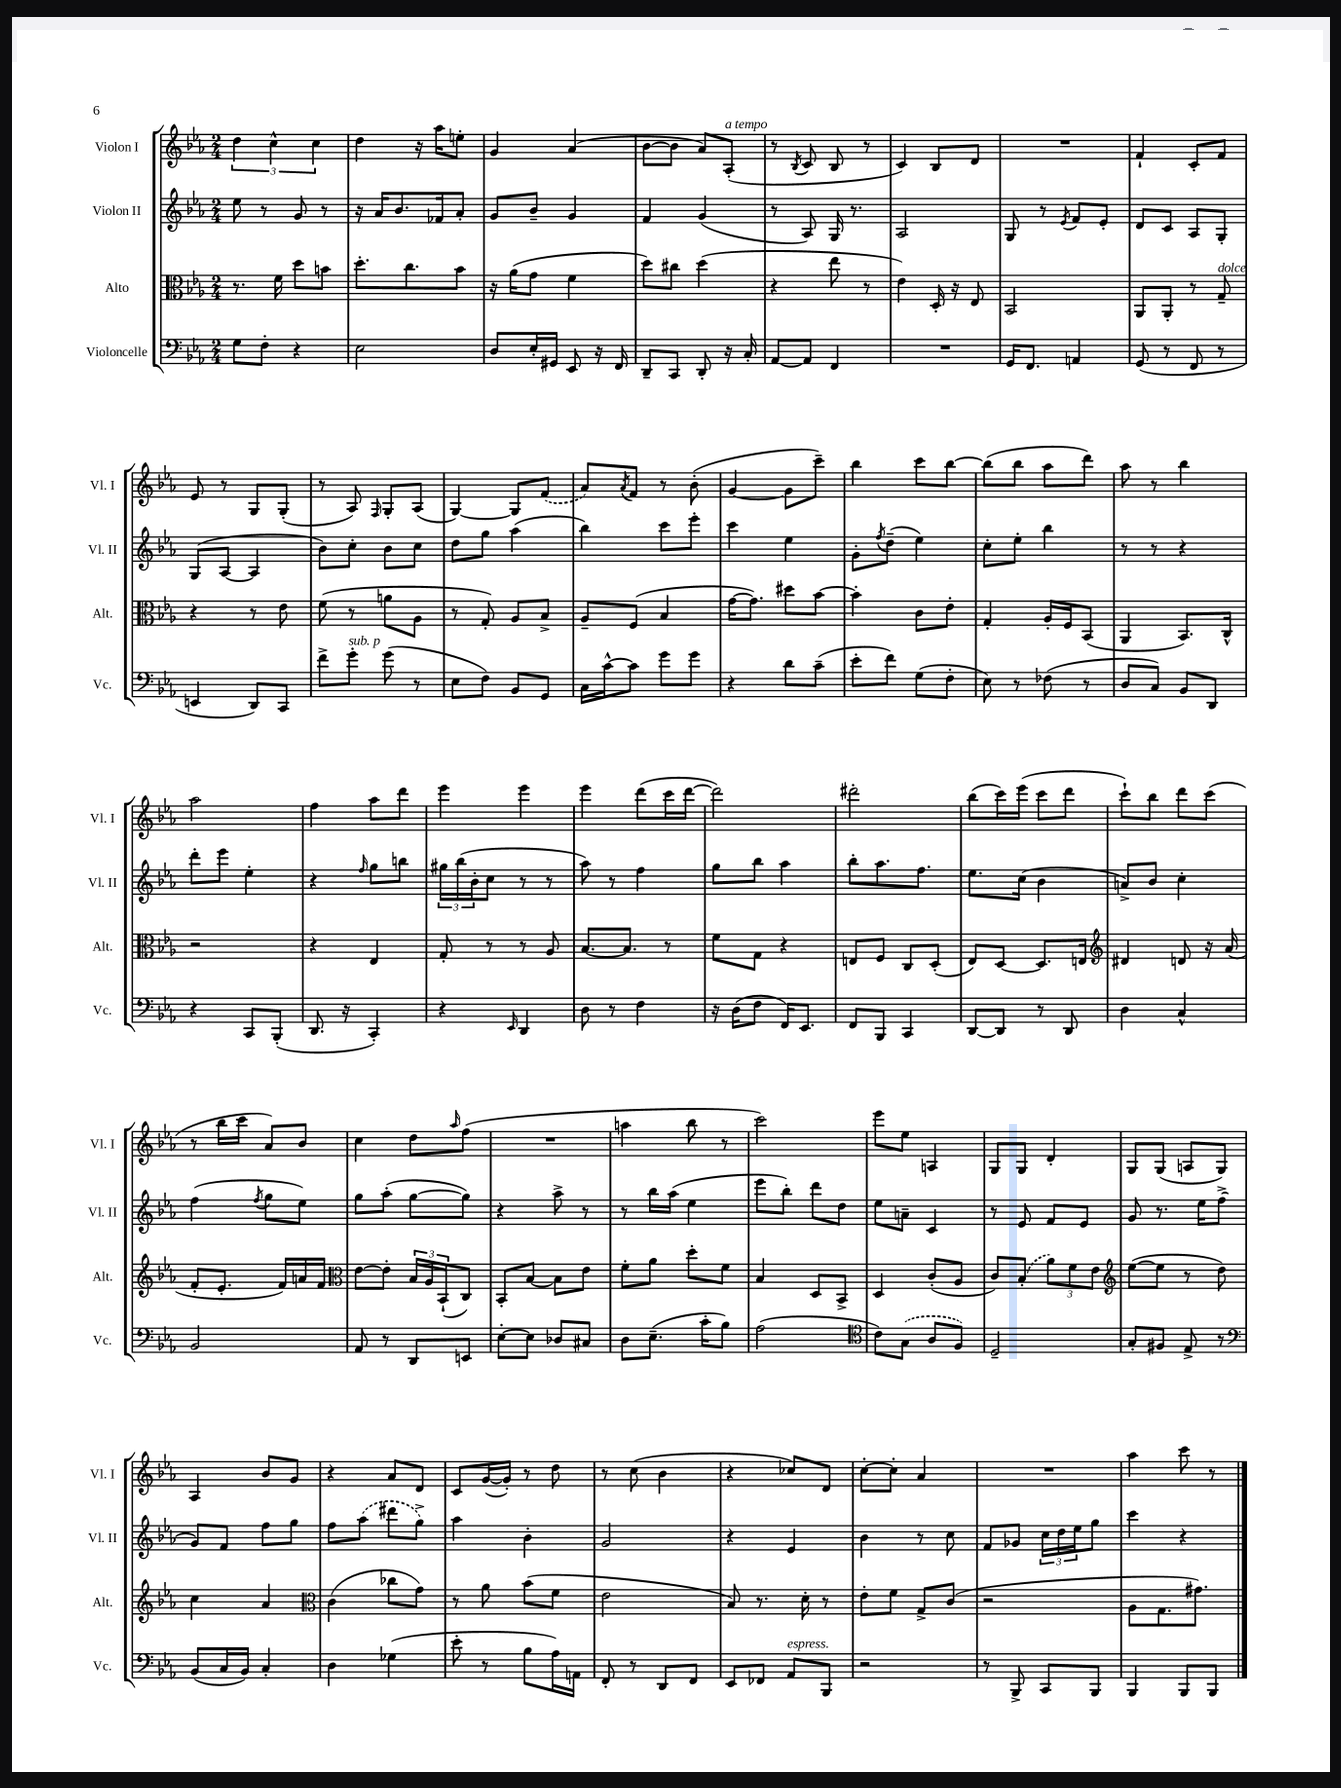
<<
\new StaffGroup <<
\new Staff = "s0" \with { instrumentName = "Violon I" shortInstrumentName = "Vl. I" } {
    \clef treble \key ees \major \numericTimeSignature \time 2/4
    \tuplet 3/2 { d''4 c''4-^ c''4 } |
    d''4 r16 aes''16 e''8-. |
    g'4 aes'4( |
    bes'8~ bes'8 aes'8) aes8-.^\markup { \italic "a tempo" }( |
    r8 \acciaccatura { bes8 } c'8 bes8 r8 |
    c'4) bes8 d'8 |
    R2 |
    f'4-! c'8-. f'8 |
    ees'8 r8 g8 g8-.( |
    r8 aes8) \grace { f16 } g8-. aes8( |
    g4~) g8 \once \slurDashed f'8( |
    aes'8) \acciaccatura { aes'8 } f'8 r8 bes'8-.( |
    g'4~ g'8 c'''8--) |
    bes''4 c'''8 bes''8~ |
    bes''8( bes''8 aes''8 d'''8) |
    aes''8 r8 bes''4 |
    aes''2 |
    f''4 aes''8 d'''8 |
    ees'''4 ees'''4 |
    ees'''4 d'''8( c'''16 d'''16~ |
    d'''2) |
    dis'''2-. |
    bes''8( c'''16) ees'''16( c'''8 d'''8 |
    c'''8-!) bes''8 d'''8 c'''8( |
    r8 bes''16 c'''16 aes'8) bes'8 |
    c''4 d''8 \grace { aes''16 } f''8( |
    R2 |
    a''4 bes''8 r8 |
    c'''2) |
    ees'''8 ees''8 a4 |
    g8 g8 d'4-. |
    g8 g8( a8 g8) |
    aes4 bes'8 g'8 |
    r4 aes'8 d'8 |
    c'8 g'16~( g'16-.) r8 d''8 |
    r8 c''8( bes'4 |
    r4 ces''8) d'8 |
    c''8~-. c''8-. aes'4 |
    R2 |
    aes''4 c'''8 r8 \bar "|." |
}
\new Staff = "s1" \with { instrumentName = "Violon II" shortInstrumentName = "Vl. II" } {
    \clef treble \key ees \major \numericTimeSignature \time 2/4
    ees''8 r8 g'8 r8 |
    r16 aes'16 bes'8. fes'16 aes'8-. |
    g'8 bes'8-- g'4 |
    f'4 g'4( |
    r8 aes8) g16 r8. |
    aes2 |
    g8 r8 \acciaccatura { ees'8 } f'8 ees'8-. |
    d'8 c'8 aes8 g8-. |
    g8( aes8~ aes4 |
    bes'8) c''8-. bes'8 c''8 |
    d''8 g''8 aes''4( |
    bes''4) c'''8 ees'''8-. |
    c'''4 ees''4 |
    g'8-. \acciaccatura { f''8 } d''8--( ees''4) |
    c''8-. ees''8-. bes''4 |
    r8 r8 r4 |
    d'''8-. ees'''8 ees''4-. |
    r4 \grace { f''16 } g''8 b''8 |
    \tuplet 3/2 { gis''16 bes''16( bes'16-. } c''8 r8 r8 |
    aes''8) r8 f''4 |
    g''8 bes''8 aes''4 |
    bes''8-. aes''8. f''8. |
    ees''8. c''16( bes'4 |
    a'8->) bes'8 c''4-. |
    f''4( \acciaccatura { f''8 } g''8 ees''8) |
    g''8 aes''8-.( g''8~ g''8) |
    r4 aes''8-> r8 |
    r8 bes''16 aes''16( ees''4 |
    ees'''8 bes''8-.) d'''8 d''8 |
    ees''8 a'8-- c'4 |
    r8 ees'8 f'8 ees'8 |
    g'8 r8. ees''16 f''8->( |
    g'8) f'8 f''8 g''8 |
    f''8 \once \slurDashed aes''8( dis'''8 g''8->) |
    aes''4 bes'4-. |
    g'2 |
    r4 ees'4 |
    bes'4 r8 c''8 |
    f'8 ges'8 \tuplet 3/2 { c''16 d''16 ees''16 } g''8 |
    c'''4 r4 \bar "|." |
}
\new Staff = "s2" \with { instrumentName = "Alto" shortInstrumentName = "Alt." } {
    \clef alto \key ees \major \numericTimeSignature \time 2/4
    r8. f'16 d''8 b'8 |
    d''8.-. c''8. bes'8 |
    r16 aes'16( g'8 f'4 |
    d''8) cis''8 d''4( |
    r4 ees''8 r8 |
    ees'4) d16-. r16 ees8 |
    bes,2 |
    aes,8 aes,8-. r8 g8--^\markup { \italic "dolce" } |
    r4 r8 ees'8 |
    f'8( r8 a'8 aes8 |
    r8 g8-.) aes8 bes8-> |
    aes8-- f8( bes4 |
    g'16~ g'8.) dis''8 bes'8~ |
    bes'4-. c'8 ees'8-. |
    g4-. aes16-. f16 bes,8( |
    aes,4 bes,8.) c16-^ |
    r2 |
    r4 ees4 |
    g8-. r8 r8 aes8 |
    bes8.~ bes8. r8 |
    f'8 g8 r4 |
    e8 f8 c8 d8-.( |
    ees8) d8~ d8. e16 |
    \clef treble dis'4 d'8 r16 aes'16( |
    f'8-. ees'8.-. f'16) a'16 f'16 |
    \clef alto ees'8~ ees'8-. \tuplet 3/2 { bes16 aes16 bes,16-!( } c8) |
    bes,8-. bes8~ bes8 ees'8 |
    f'8-. aes'8 d''8-. f'8 |
    bes4 d8 bes,8-> |
    d4 c'8-.( aes8 |
    c'8) \once \slurDashed bes8-.( \tuplet 3/2 { aes'8) f'8 ees'8 } |
    \clef treble ees''8~( ees''8 r8 d''8) |
    c''4 aes'4 |
    \clef alto c'4( ces''8 g'8) |
    r8 aes'8 bes'8( f'8 |
    ees'2 |
    bes8) r8. d'16-. r8 |
    ees'8-. f'8 g8-> c'8( |
    r2 |
    aes8 g8. gis'8.) \bar "|." |
}
\new Staff = "s3" \with { instrumentName = "Violoncelle" shortInstrumentName = "Vc." } {
    \clef bass \key ees \major \numericTimeSignature \time 2/4
    g8 f8-. r4 |
    ees2 |
    d8 ees16-. gis,16 ees,8 r16 f,16 |
    d,8-- c,8 d,8-. r16 c16-. |
    aes,8~ aes,8 f,4 |
    R2 |
    g,16 f,8. a,4 |
    g,8( r8 f,8 r8 |
    e,4 d,8) c,8 |
    f'8-> g'8-.^\markup { \italic "sub. p" } g'8( r8 |
    ees8 f8) bes,8 g,8 |
    c16 c'16~-^ c'8 g'8 g'8 |
    r4 d'8 c'8--( |
    ees'8-. f'8) g8( f8-. |
    ees8) r8 fes8( r8 |
    d8 c8) bes,8 d,8 |
    r4 c,8 bes,,8-.( |
    d,8. r16 c,4-.) |
    r4 \grace { ees,16 } d,4 |
    d8 r8 f4 |
    r16 d16( f8 f,16) ees,8. |
    f,8 bes,,8 c,4 |
    d,8~ d,8 r8 d,8 |
    d4 c4-^ |
    bes,2 |
    aes,8 r8 d,8 e,8 |
    ees8~-. ees8 des8 cis8 |
    d8 ees8.--( c'16-. bes8) |
    aes2( |
    \clef tenor c'8) \once \slurDashed g8( aes8 f8) |
    d2-- |
    g8-. fis8 ees8-> r8 |
    \clef bass bes,8( c16 bes,16) c4-. |
    d4 ges4( |
    ees'8-. r8 bes8 aes16) a,16 |
    f,8-. r8 d,8 f,8 |
    ees,8 fes,8 aes,8^\markup { \italic "espress." } bes,,8 |
    r2 |
    r8 bes,,8-> c,8 bes,,8 |
    bes,,4 bes,,8 bes,,8 \bar "|." |
}
>>
>>
\layout { \context { \Score \remove "Bar_number_engraver" } }
